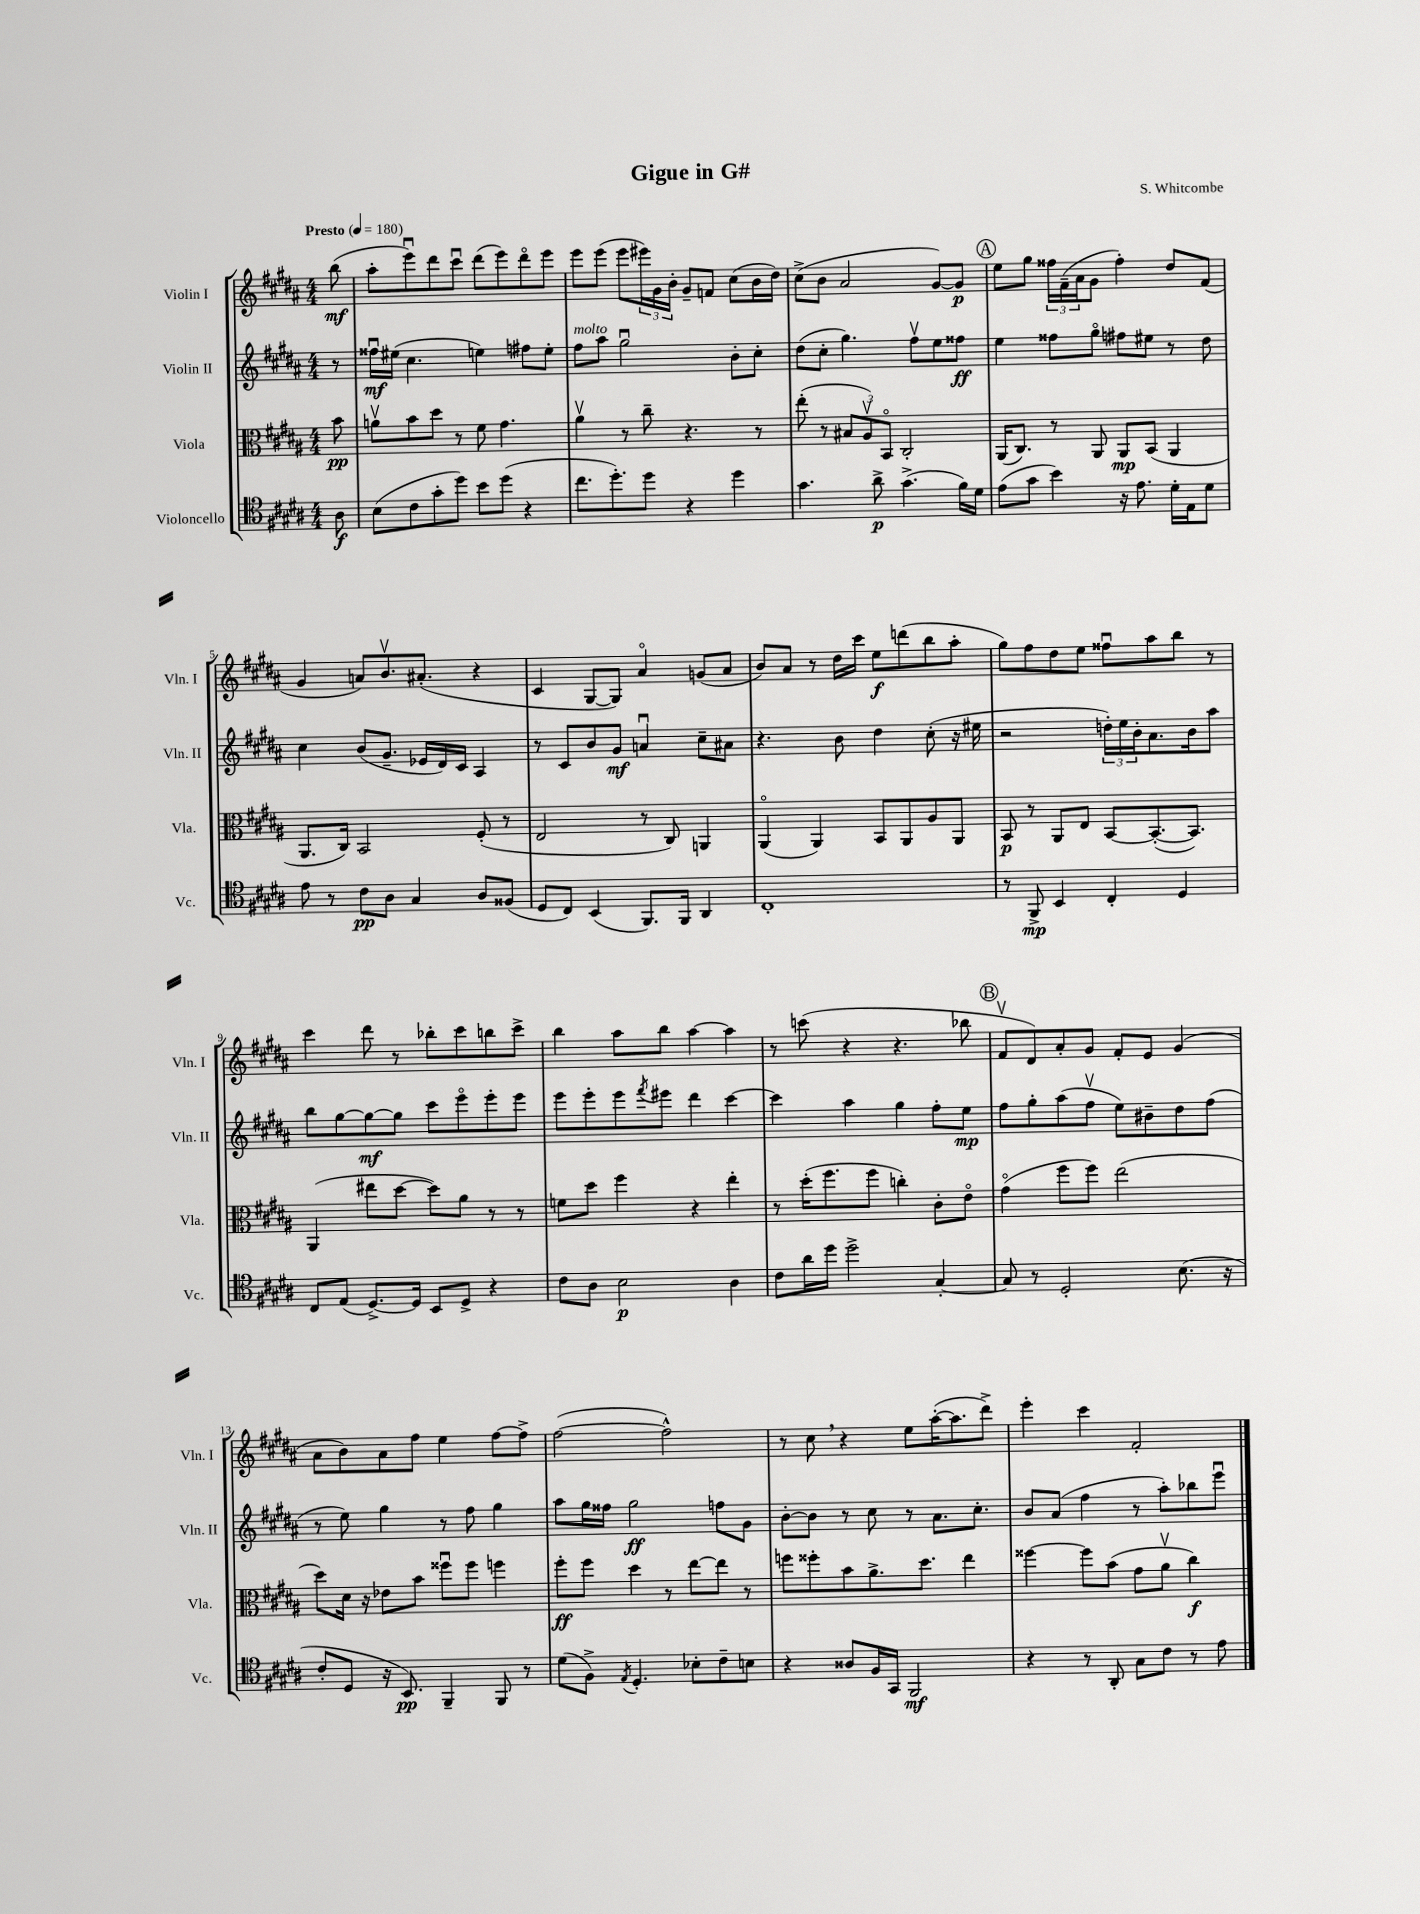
\header { title = "Gigue in G#" composer = "S. Whitcombe" }
<<
\new StaffGroup <<
\new Staff = "s0" \with { instrumentName = "Violin I" shortInstrumentName = "Vln. I" } {
    \clef treble \key b \major \numericTimeSignature \time 4/4 \partial 8 \tempo "Presto" 4 = 180
    b''8\mf( |
    ais''8-. e'''8\downbow) dis'''8 cis'''8\downbow dis'''8( e'''8) dis'''8\flageolet e'''8 |
    e'''8 e'''8( e'''8 \tuplet 3/2 { eis'''16) gis'16 b'16-. } gis'8-- f'8 cis''8( b'16 dis''16) |
    cis''8->( b'8 ais'2 gis'8~) gis'8\p |
    \mark \markup { \circle "A" } e''8 gis''8 \tuplet 3/2 { fisis''16 fis'16--( ais'16 } gis'8 fisis''4-.) dis''8 fis'8( |
    gis'4 a'8) b'8.\upbow ais'8.-.( r4 |
    cis'4 gis8~ gis8) ais'4\flageolet g'8( ais'8 |
    b'8) ais'8 r8 dis''16 cis'''16 e''8\f d'''8( b''8 ais''8-. |
    gis''8) fis''8 dis''8 e''8 fisis''8\downbow ais''8 b''8 r8 |
    cis'''4 dis'''8 r8 bes''8-. cis'''8 b''8 cis'''8-> |
    b''4 ais''8 b''8 ais''4~ ais''4 |
    r8 c'''8( r4 r4. bes''8 |
    \mark \markup { \circle "B" } fis'8\upbow dis'8) ais'8-. gis'8 fis'8-. e'8 gis'4( |
    ais'8 b'8) ais'8 fis''8 e''4 fis''8~ fis''8-> |
    fis''2~( fis''2-^) |
    r8 cis''8 \breathe r4 e''8 ais''16~-.( ais''8. dis'''8->) |
    e'''4-. cis'''4 fis'2-. \bar "|." |
}
\new Staff = "s1" \with { instrumentName = "Violin II" shortInstrumentName = "Vln. II" } {
    \clef treble \key b \major \numericTimeSignature \time 4/4 \partial 8
    r8 |
    fisis''16\downbow\mf eis''16( cis''4. e''4) fis''8 e''8-. |
    fis''8^\markup { \italic "molto" } ais''8 gis''2\downbow b'8-. cis''8-. |
    dis''8( cis''8-. gis''4.) fis''8\upbow e''8 fisis''8\ff |
    \mark \markup { \circle "A" } e''4 fisis''8 gis''8\flageolet fis''8 eis''8 r8 dis''8 |
    cis''4 b'8( gis'8.-- ees'16 dis'16) cis'16 ais4 |
    r8 cis'8 b'8 gis'8\mf a'4\downbow cis''8-- ais'8 |
    r4. b'8 dis''4 cis''8-.( r16 eis''16 |
    r2 \tuplet 3/2 { d''16-.) e''16 b'16-. } ais'8. b'16 ais''8 |
    b''8 gis''8~ gis''8~\mf gis''8 cis'''8 e'''8\flageolet e'''8-. e'''8 |
    e'''8 e'''8-. e'''8 \acciaccatura { fis'''8 } eis'''8 dis'''4 cis'''4~ |
    cis'''4 ais''4 gis''4 fis''8-. e''8\mp |
    \mark \markup { \circle "B" } fis''8 gis''8-. ais''8( fis''8\upbow e''8) bis'8-- dis''8 fis''8( |
    r8 e''8) gis''4 r8 fis''8 gis''4 |
    ais''8 gis''16 fisis''16 gis''2\ff f''8 gis'8 |
    b'8~-. b'8 r8 cis''8 r8 ais'8. cis''8.-. |
    b'8 ais'8( fis''4 r8 ais''8-.) bes''8 e'''8\downbow \bar "|." |
}
\new Staff = "s2" \with { instrumentName = "Viola" shortInstrumentName = "Vla." } {
    \clef alto \key b \major \numericTimeSignature \time 4/4 \partial 8
    b'8\pp |
    a'8\upbow b'8 dis''8 r8 fis'8 gis'4. |
    ais'4\upbow r8 cis''8-- r4. r8 |
    e''8-.( r8 \tuplet 3/2 { bis8 ais8\upbow) b,8\flageolet } cis2-. |
    \mark \markup { \circle "A" } ais,16( cis8.) r8 ais,8 ais,8\mp b,8( ais,4 |
    ais,8. cis16) b,2 fis8-.( r8 |
    e2 r8 cis8) a,4 |
    ais,4\flageolet( ais,4) b,8 ais,8 ais8 ais,8 |
    b,8\p r8 ais,8 e8 b,8~ b,8.~-.( b,8.) |
    ais,4( eis''8 dis''8~ dis''8) ais'8 r8 r8 |
    f'8 dis''8 fis''4 r4 e''4-. |
    r8 dis''16-.( fis''8. fis''8 c''4-.) cis'8-. e'8\flageolet |
    \mark \markup { \circle "B" } gis'4\flageolet( fis''8 fis''8) e''2( |
    dis''8) dis'16 r16 ees'8 b'8 fisis''8\downbow fisis''8 f''4 |
    fis''8-.\ff fis''8 dis''4 r8 e''8~ e''8 r8 |
    f''8 fisis''8-. b'8 ais'8.-> dis''8. e''4 |
    fisis''4~ fisis''8 b'8( gis'8 ais'8\upbow cis''4\f) \bar "|." |
}
\new Staff = "s3" \with { instrumentName = "Violoncello" shortInstrumentName = "Vc." } {
    \clef tenor \key b \major \numericTimeSignature \time 4/4 \partial 8
    ais8\f |
    b8( cis'8 gis'8-. dis''8) b'8 dis''8( r4 |
    cis''8. dis''8.-.) dis''8 r4 dis''4 |
    gis'4. ais'8->\p gis'4.->( fis'16) dis'16 |
    \mark \markup { \circle "A" } e'8( gis'8 b'4) r16 e'8. dis'16-. e16 dis'8 |
    e'8 r8 cis'8\pp ais8 gis4 ais8 fisis8( |
    dis8 cis8) b,4( fis,8.) fis,16 ais,4 |
    cis1-. |
    r8 fis,8->\mp b,4 cis4-. dis4 |
    cis8 e8( dis8.~->) dis16 b,8 dis8-> r4 |
    cis'8 ais8 b2\p ais4 |
    cis'8 ais'16 dis''16 dis''2-> gis4~-. |
    \mark \markup { \circle "B" } gis8 r8 dis2-. b8.( r16 |
    cis'8-. dis8 r16 b,8.\pp) fis,4-- fis,8 r8 |
    dis'8( fis8->) \acciaccatura { e8 } dis4.-. bes8-. cis'8-- b8 |
    r4 aisis8 fis16 gis,16 fis,2\mf |
    r4 r8 ais,8-. gis8 cis'8 r8 e'8 \bar "|." |
}
>>
>>
